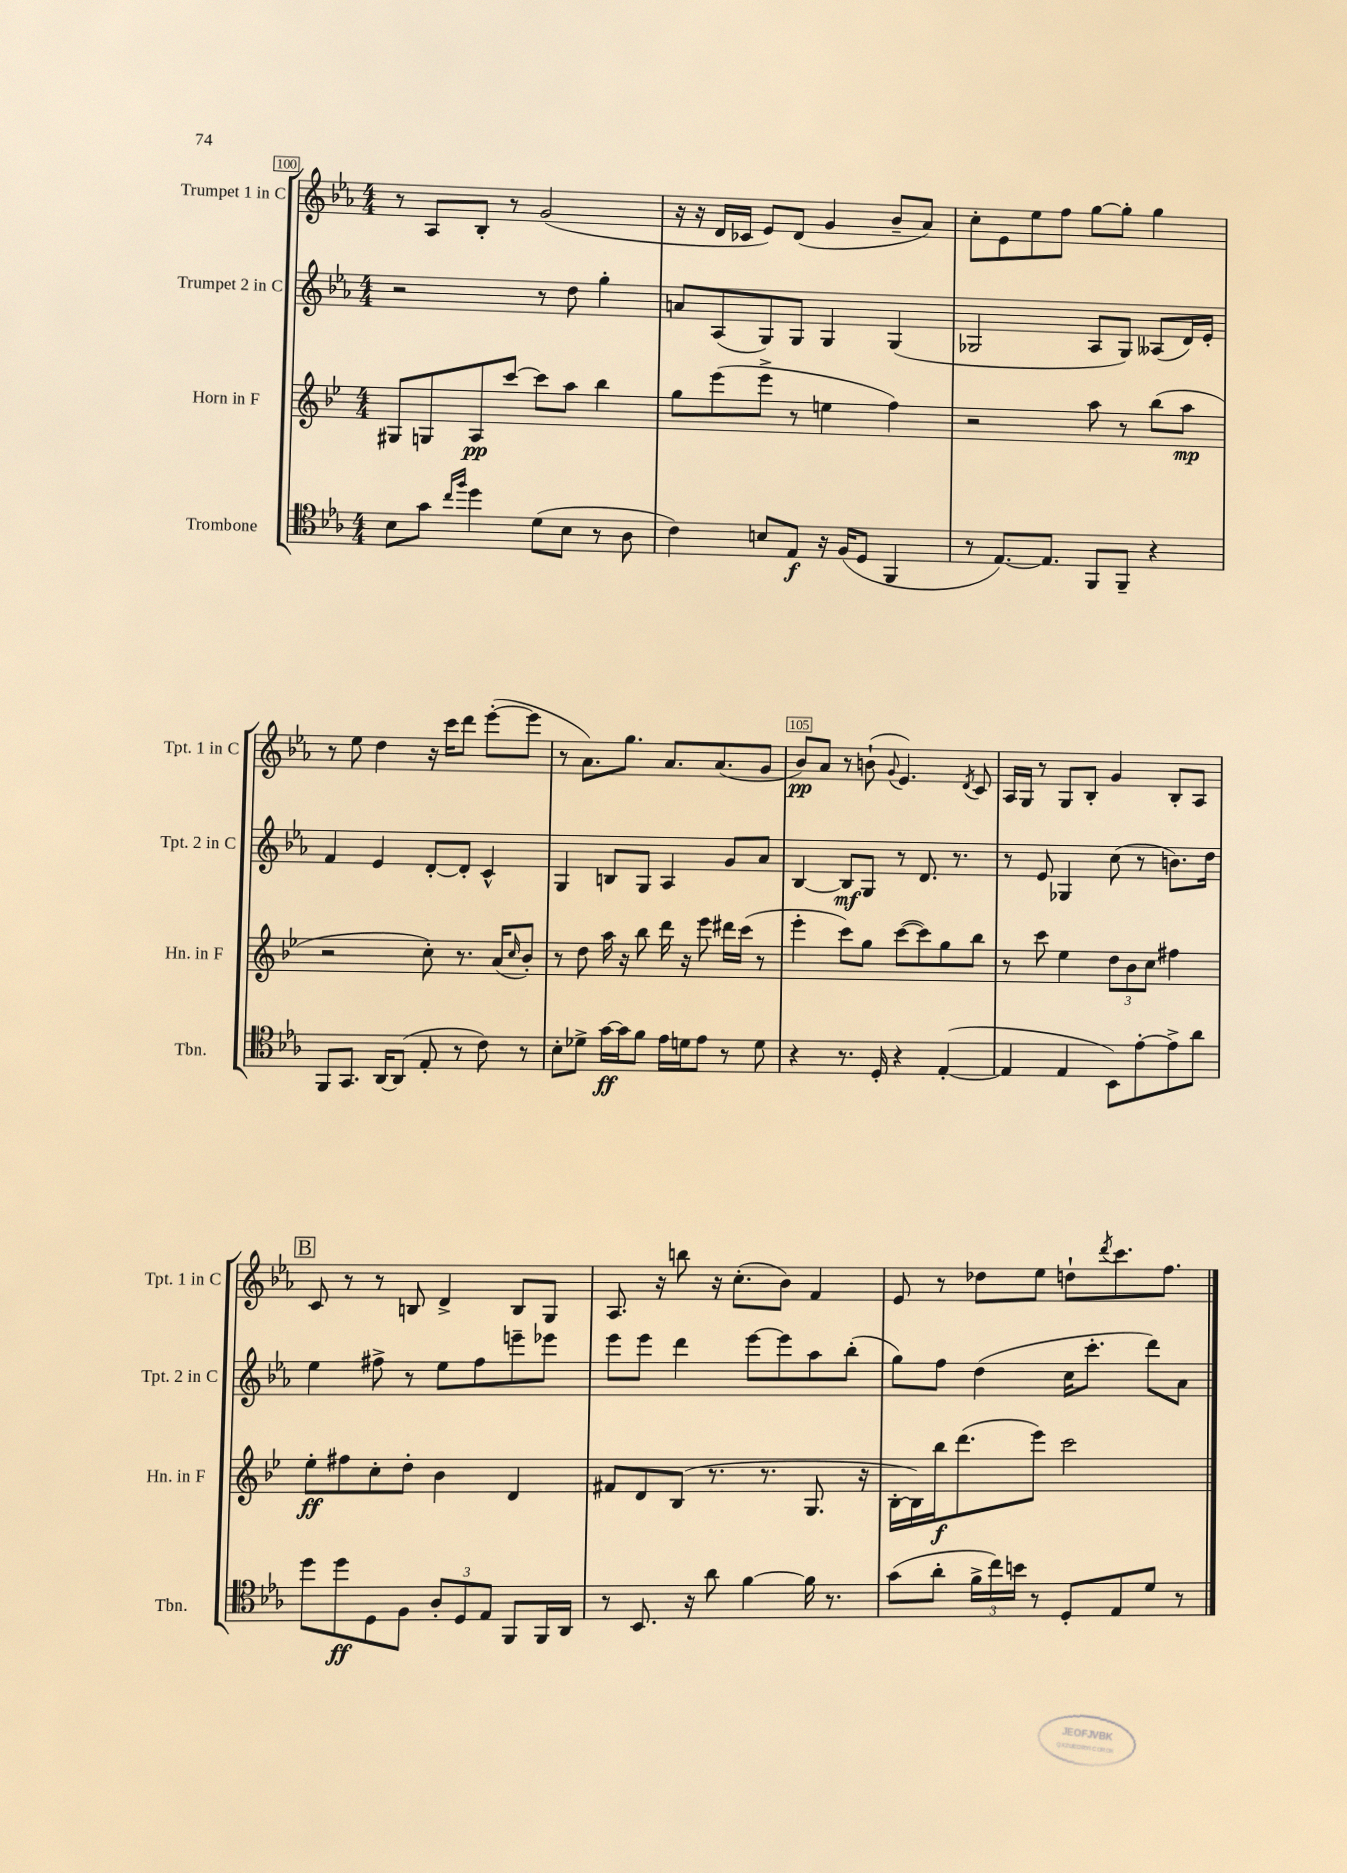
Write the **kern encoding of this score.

**kern	**dynam	**kern	**dynam	**kern	**dynam	**kern	**dynam
*part4	*part4	*part3	*part3	*part2	*part2	*part1	*part1
*staff4	*staff4	*staff3	*staff3	*staff2	*staff2	*staff1	*staff1
*I"Trombone	*	*I"Horn in F	*	*I"Trumpet 2 in C	*	*I"Trumpet 1 in C	*
*I'Tbn.	*	*I'Hn. in F	*	*I'Tpt. 2 in C	*	*I'Tpt. 1 in C	*
*clefC4	*	*clefG2	*	*clefG2	*	*clefG2	*
*k[b-e-a-]	*	*k[b-e-]	*	*k[b-e-a-]	*	*k[b-e-a-]	*
*M4/4	*	*M4/4	*	*M4/4	*	*M4/4	*
=100	=100	=100	=100	=100	=100	=100	=100
8B-\L	.	8G#X/L	.	2r	.	8r	.
8g\J	.	8Gn/	.	.	.	8A-/L	.
16qqcc/LL	.	.	.	.	.	.	.
16qqff/JJ	.	.	.	.	.	.	.
4dd\	.	8A/	pp	.	.	8B-'/J	.
.	.	[8ccc/J	.	.	.	8r	.
(8d\L	.	8ccc\L]	.	8r	.	(2g/	.
8B-\J	.	8aa\J	.	8dd\	.	.	.
8r	.	4bb-\	.	4gg'\	.	.	.
8A-\	.	.	.	.	.	.	.
=101	=101	=101	=101	=101	=101	=101	=101
4c\)	.	8gg\L	.	8an/L	.	16r	.
.	.	.	.	.	.	16r	.
.	.	(8eee-\	.	(8A-/	.	16d/LL	.
.	.	.	.	.	.	16c-X/JJ	.
8Bn/L	.	8eee-^\J	.	8G/)	.	8e-/L)	.
8E-/J	f	8r	.	8G/J	.	(8d/J	.
16r	.	4een\	.	4G/	.	4g/	.
(16F/KL	.	.	.	.	.	.	.
8D/J	.	.	.	.	.	.	.
4FF/	.	4ff\)	.	(4G/	.	8b-~/L	.
.	.	.	.	.	.	8a-/J)	.
=102	=102	=102	=102	=102	=102	=102	=102
8r	.	2r	.	2G-X/	.	8cc'\L	.
[8.E-/L)	.	.	.	.	.	8e-\	.
.	.	.	.	.	.	8ee-\	.
8.E-/J]	.	.	.	.	.	.	.
.	.	.	.	.	.	8ff\J	.
8FF/L	.	8aa\	.	8A-/L	.	[8gg\L	.
8FF~/J	.	8r	.	8G-/J)	.	8gg'\J]	.
4r	.	(8bb-\L	.	(8A--X/L	.	4gg\	.
.	.	8aa\J	mp	16d/L)	.	.	.
.	.	.	.	16e-'/JJ	.	.	.
!!LO:LB:g=z
=103	=103	=103	=103	=103	=103	=103	=103
8FF/L	.	2r	.	4f/	.	8r	.
8.GG/J	.	.	.	.	.	8ee-\	.
.	.	.	.	4e-/	.	4dd\	.
[16AA-/KL	.	.	.	.	.	.	.
(8AA-/J]	.	.	.	.	.	.	.
8E-'/	.	8cc'\)	.	[8d'/L	.	16r	.
.	.	.	.	.	.	16ccc\KL	.
8r	.	8.r	.	8d'/J]	.	8ddd\J	.
8c\)	.	.	.	4c^^/	.	([8eee-'\L	.
.	.	(16a/KL	.	.	.	.	.
.	.	16qqcc/	.	.	.	.	.
8r	.	8b-'/J)	.	.	.	8eee-\J]	.
=104	=104	=104	=104	=104	=104	=104	=104
8B-'\L	.	8r	.	4G/	.	8r	.
8d-X^\J	.	8dd\	.	.	.	8.a-\L)	.
[16g\LL	ff	16aa\	.	8Bn/L	.	.	.
16g\J]	.	16r	.	.	.	8.gg\J	.
8f\J	.	8bb-\	.	8G/J	.	.	.
16e-\LL	.	16ddd\	.	4A-/	.	8.a-/L	.
16dn\J	.	16r	.	.	.	.	.
8e-\J	.	8eee-\	.	.	.	.	.
.	.	.	.	.	.	(8.a-/	.
8r	.	16ddd#X\LL	.	8g/L	.	.	.
.	.	(16ccc\JJ	.	.	.	.	.
8d\	.	8r	.	8a-/J	.	8g/J	.
=105	=105	=105	=105	=105	=105	=105	=105
4r	.	4eee-'\	.	[4B-/	.	8b-/L)	pp
.	.	.	.	.	.	8a-/J	.
8.r	.	8ccc\L)	.	8B-/L]	mf	8r	.
.	.	8gg\J	.	8G/J	.	(8bn`\	.
16D'/	.	.	.	.	.	.	.
.	.	.	.	.	.	8qqg/	.
4r	.	([8ccc\L	.	8r	.	4.e-/)	.
.	.	8ccc\])	.	8.d/	.	.	.
([4E-'/	.	8gg\	.	.	.	.	.
.	.	.	.	8.r	.	.	.
.	.	.	.	.	.	8qd/	.
.	.	8bb-\J	.	.	.	8c/	.
=106	=106	=106	=106	=106	=106	=106	=106
4E-/]	.	8r	.	8r	.	16A-/LL	.
.	.	.	.	.	.	16G/JJ	.
.	.	8ccc\	.	8e-/	.	8r	.
4E-/	.	4ee-\	.	4G-X/	.	8G/L	.
.	.	.	.	.	.	8B-'/J	.
8BB-\L)	.	12dd\L	.	(8cc\	.	4g/	.
.	.	12b-\	.	.	.	.	.
[8e-'\	.	.	.	8r	.	.	.
.	.	12cc\J	.	.	.	.	.
8e-^\]	.	4ff#X\	.	8.bn\L)	.	8B-'/L	.
8a-\J	.	.	.	.	.	8A-/J	.
.	.	.	.	16dd\Jk	.	.	.
!!LO:LB:g=z
!!LO:REH:place=s1:t=B
=107	=107	=107	=107	=107	=107	=107	=107
8dd\L	.	8ee-'\L	ff	4ee-\	.	8c/	.
8dd\	ff	8ff#X\	.	.	.	8r	.
8D\	.	8cc'\	.	8ff#X^\	.	8r	.
8F\J	.	8dd'\J	.	8r	.	8Bn/	.
12A-'/L	.	4b-\	.	8ee-\L	.	4d^/	.
12D/	.	.	.	.	.	.	.
.	.	.	.	8ff#\	.	.	.
12E-/J	.	.	.	.	.	.	.
8FF/L	.	4d/	.	8eeen~\	.	8B/L	.
16FF/L	.	.	.	8eee-X\J	.	8G/J	.
16AA-/JJ	.	.	.	.	.	.	.
=108	=108	=108	=108	=108	=108	=108	=108
8r	.	8f#X/L	.	8eee-\L	.	8.A-/	.
8.BB-/	.	8d/	.	8eee-\J	.	.	.
.	.	.	.	.	.	16r	.
.	.	(8B-/J	.	4ddd\	.	8bbn\	.
16r	.	.	.	.	.	.	.
8a-\	.	8.r	.	.	.	16r	.
.	.	.	.	.	.	(8.cc'\L	.
[4f\	.	.	.	[8eee-\L	.	.	.
.	.	8.r	.	.	.	.	.
.	.	.	.	8eee-\]	.	8b-\J)	.
16f\]	.	8.G/	.	8aa-\	.	4f/	.
8.r	.	.	.	.	.	.	.
.	.	.	.	(8bb-'\J	.	.	.
.	.	16r	.	.	.	.	.
=109	=109	=109	=109	=109	=109	=109	=109
(8g\L	.	[16B-'\LL	.	8gg\L)	.	8e-/	.
.	.	16B-\])	.	.	.	.	.
8a-'\J	.	16bb-\J	f	8ff\J	.	8r	.
.	.	(8.ddd\	.	.	.	.	.
24f^\LL	.	.	.	(4dd\	.	8dd-X\L	.
24cc\)	.	.	.	.	.	.	.
24bn\JJ	.	.	.	.	.	.	.
8r	.	8eee-\J)	.	.	.	8ee-\J	.
8D'/L	.	2ccc\	.	16cc\KL	.	8ddn`\L	.
.	.	.	.	8.ccc'\J	.	.	.
.	.	.	.	.	.	8qddd/	.
8E-/	.	.	.	.	.	8.ccc\	.
8d/J	.	.	.	8ddd\L)	.	.	.
.	.	.	.	.	.	8.ff\J	.
8r	.	.	.	8a-\J	.	.	.
==	==	==	==	==	==	==	==
*-	*-	*-	*-	*-	*-	*-	*-
